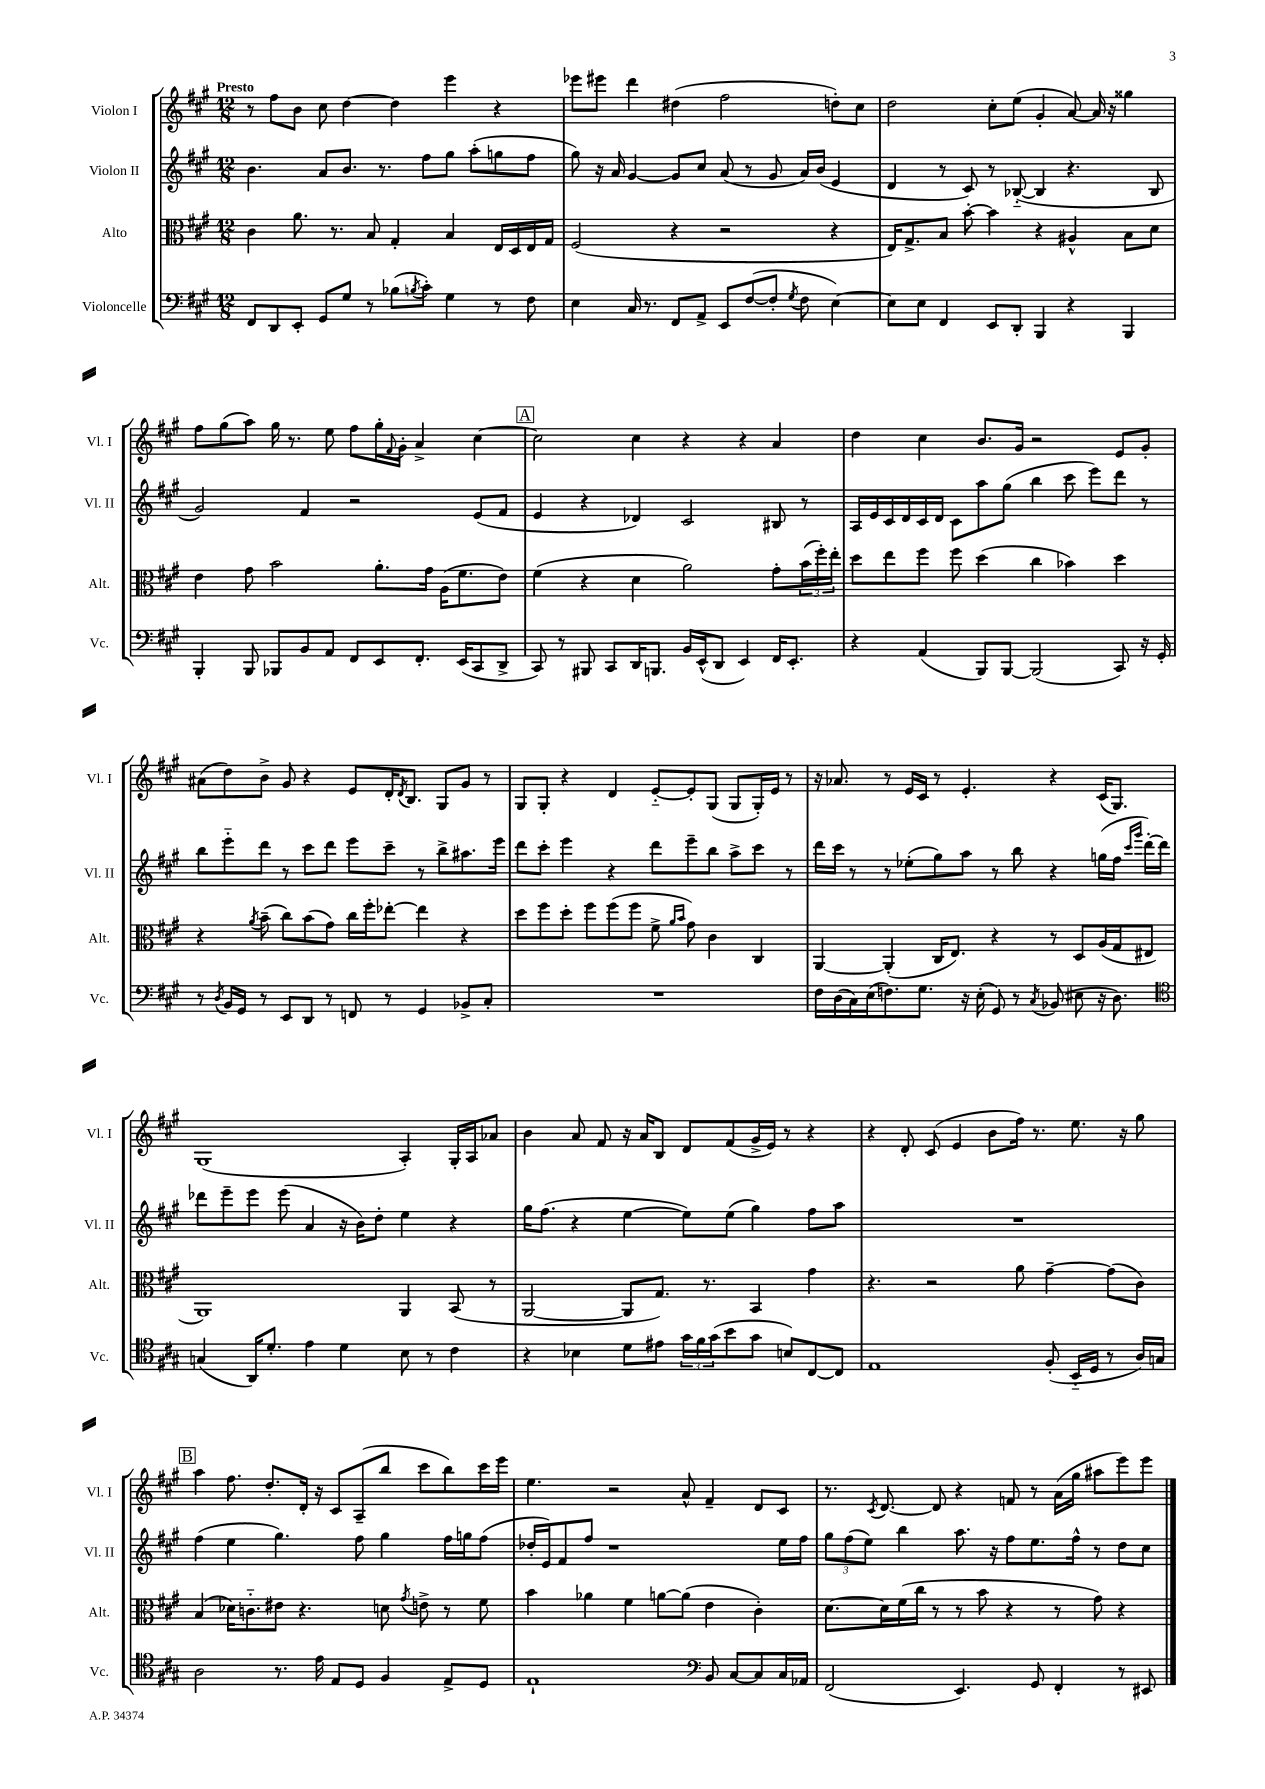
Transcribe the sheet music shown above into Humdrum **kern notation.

**kern	**kern	**kern	**kern
*staff4	*staff3	*staff2	*staff1
*clefF4	*clefC3	*clefG2	*clefG2
*k[f#c#g#]	*k[f#c#g#]	*k[f#c#g#]	*k[f#c#g#]
*M12/8	*M12/8	*M12/8	*M12/8
8FF#	4c#	4.b	8r
8DD	.	.	8ff#
8EE'	8.a	.	8b
8GG#	.	8a	8cc#
.	8.r	.	.
8G#	.	8.b	[4dd
8r	8B	.	.
.	.	8.r	.
(8B-	4G#'	.	4dd]
8qB	.	.	.
8c#')	.	8ff#	.
4G#	4B	8gg#	4eee
.	.	(8aa'	.
8r	16E	8gg	4r
.	16D	.	.
8F#	16E	8ff#	.
.	16G#	.	.
=	=	=	=
4E	(2F#	8gg#)	8eee-
.	.	16r	8eee#
.	.	16a	.
16C#	.	[4g#	4ddd
8.r	.	.	.
8FF#	4r	8g#]	(4dd#
8AA^	.	8cc#	.
8EE	2r	(8a	2ff#
([8F#	.	8r	.
8F#']	.	8g#	.
8qG#	.	.	.
8F#	.	16a)	.
.	.	(16b	.
[4E)	4r	4e	8dd')
.	.	.	8cc#
=	=	=	=
8E]	16E)	4d	2dd
.	8.G#^	.	.
8E	.	.	.
4FF#	8B	8r	.
.	[8b'	8c#)	.
8EE	4b]	8r	8cc#'
8DD'	.	([8B-'~	(8ee
4BBB	4r	4B-]	4g#'
4r	4A#^^	4.r	[8a)
.	.	.	16a]
.	.	.	16r
4BBB	8B	.	4gg##
.	8d	8B-	.
=	=	=	=
4BBB'	4e	2g#)	8ff#
.	.	.	(8gg#
8BBB	8g#	.	8aa)
8BBB-	2b	.	16gg#
.	.	.	8.r
8BB	.	4f#	.
8AA	.	.	8ee
8FF#	.	2r	8ff#
8EE	8.a'	.	16gg#'
.	.	.	8qqf#
.	.	.	16g#'
8.FF#'	.	.	4a^
.	16g#	.	.
.	(16A	.	.
(16EE	8.f#	.	.
8CC#	.	(8e	[4cc#
8DD^	8e)	8f#	.
=	=	=	=
8CC#)	(4f#	4e	2cc#]
8r	.	.	.
8BBB#	4r	4r	.
8CC#	.	.	.
16DD	4d	4d-)	4cc#
8.BBB	.	.	.
16BB	2a)	2c#	4r
(16EE^^	.	.	.
8DD	.	.	.
4EE)	.	.	4r
16FF#	8g#'	8B#	4a
8.EE'	.	.	.
.	(24b	8r	.
.	24ff#')	.	.
.	24ee'	.	.
=	=	=	=
4r	8dd	16A	4dd
.	.	16e	.
.	8ee	16c#	.
.	.	16d	.
(4AA	8ff#	16c#	4cc#
.	.	16d	.
.	8ff#	8c#	.
8BBB)	(4dd	8aa	8.b
[8BBB	.	(8gg#	.
.	.	.	16g#
(2BBB]	4cc#	4bb	2r
.	4b-)	8ccc#	.
.	.	8eee)	.
8CC#)	4dd	8ddd	8e
16r	.	8r	8g#'
16GG#'	.	.	.
=	=	=	=
8r	4r	8bb	(8a#
8qD	.	.	.
16BB	.	8eee'~	8dd)
16GG#	.	.	.
.	8qa	.	.
8r	(8b~	8ddd	8b^
8EE	8cc#)	8r	8g#
8DD	(8b	8ccc#	4r
8r	8g#)	8ddd	.
8FF	16cc#	8eee	8e
.	16ff#'	.	.
8r	[8ee-'	8ccc#~	16d'
.	.	.	8qd
.	.	.	8.B
4GG#	4ee-]	8r	.
.	.	8bb^	8G#
8BB-^	4r	8.aa#	8g#
8C#'	.	.	8r
.	.	16eee	.
=	=	=	=
1.r	8dd	8ddd	8G#
.	8ff#	8ccc#'	8G#'
.	8dd'	4eee	4r
.	8ff#	.	.
.	(8ff#	4r	4d
.	8ff#	.	.
.	8f#^	8ddd	[8e'~
.	16qqa	.	.
.	16qqb	.	.
.	8g#)	8eee~	8e']
.	4c#	8bb	(8G#
.	.	8aa^	8G#
.	4C#	8ccc#	16G#')
.	.	.	16e
.	.	8r	8r
=	=	=	=
16F#	[4AA	16ddd	16r
(16D	.	16ccc#	8.a-
16C#)	.	8r	.
(16E	.	.	.
8.F)	(4AA']	8r	8r
.	.	(8ee-'	16e
8.G#	.	.	16c#
.	16C#	8gg#)	8r
.	8.E)	.	.
16r	.	8aa	4.e'
(16E'	.	.	.
8GG#)	4r	8r	.
8r	.	8bb	.
8qC#	.	.	.
(8BB-	8r	4r	4r
8E#	8D	.	.
16r	(16A	(16gg	(16c#
8.D)	16G#	16ff#	8.G#)
.	.	16qqccc#	.
.	.	16qqggg#	.
.	8E#	[16ddd')	.
.	.	16ddd]	.
=	=	=	=
*clefC4	*	*	*
(4G	1AA)	8ddd-	(1G#
.	.	8eee~	.
16AA)	.	8eee	.
8.d'	.	.	.
.	.	(8eee	.
4e	.	4a	.
4d	.	16r	.
.	.	16b)	.
.	.	8dd'	.
8B	4AA	4ee	4A')
8r	.	.	.
4c#	(8BB	4r	16G#'
.	.	.	16A
.	8r	.	8a-
=	=	=	=
4r	[2AA	16gg#	4b
.	.	(8.ff#	.
4B-	.	4r	8a
.	.	.	8f#
8d	8AA]	[4ee	16r
.	.	.	16a
8e#	8.G#)	.	8B
24g#	.	8ee])	8d
24f#	.	.	.
.	8.r	.	.
(24g#	.	.	.
8b	.	(8ee	(8f#
8g#	4BB	4gg#)	16g#^
.	.	.	16e)
8B)	.	.	8r
[8C#	4g#	8ff#	4r
8C#]	.	8aa	.
=	=	=	=
1E	4.r	1.r	4r
.	.	.	8d'
.	2r	.	(8c#
.	.	.	4e
.	.	.	8b
.	8a	.	16ff#)
.	.	.	8.r
(8F#'	[4g#~	.	.
16BB'~	.	.	8.ee
16D	.	.	.
8r	(8g#]	.	.
.	.	.	16r
16A)	8c#)	.	8gg#
16G	.	.	.
=	=	=	=
2A	(4B	(4ff#	4aa
.	16d-)	4ee	8.ff#
.	8.c'~	.	.
.	.	.	8.dd'
8.r	8e#	4.gg#)	.
.	4.r	.	16d'
16e	.	.	16r
8E	.	.	8c#
8D	.	8ff#	(8A~
4F#	8d	4gg#	8bb
.	8qg#	.	.
.	8e^	.	8ccc#
8E^	8r	16ff#	8bb)
.	.	16gg	.
8D	8f#	(8ff#	16ccc#
.	.	.	16eee
=	=	=	=
1E`	4b	16dd-'	4.ee
.	.	16e)	.
.	.	8f#	.
.	4a-	8ff#	.
.	.	1r	2r
.	4f#	.	.
.	[8a	.	.
.	(8a]	.	8a^^
*clefF4	*	*	*
8BB	4e	.	4f#~
[8C#	.	.	.
8C#]	4c#')	.	8d
16C#	.	16ee	8c#
16AA-	.	16ff#	.
=	=	=	=
(2FF#	[8.d	12gg#	8.r
.	.	(12ff#	.
.	.	12ee)	.
.	.	.	8qc#
.	16d]	.	[8.d
.	(16f#	4bb	.
.	16cc#	.	.
.	8r	.	8d]
4.EE)	8r	8.aa	4r
.	8b	.	.
.	.	16r	.
.	4r	8ff#	8f
8GG#	.	8.ee	8r
4FF#'	8r	.	(16a
.	.	16ff#^^	16gg#
.	8g#)	8r	8aa#
8r	4r	8dd	8eee)
8EE#	.	8cc#	8eee
==	==	==	==
*-	*-	*-	*-
